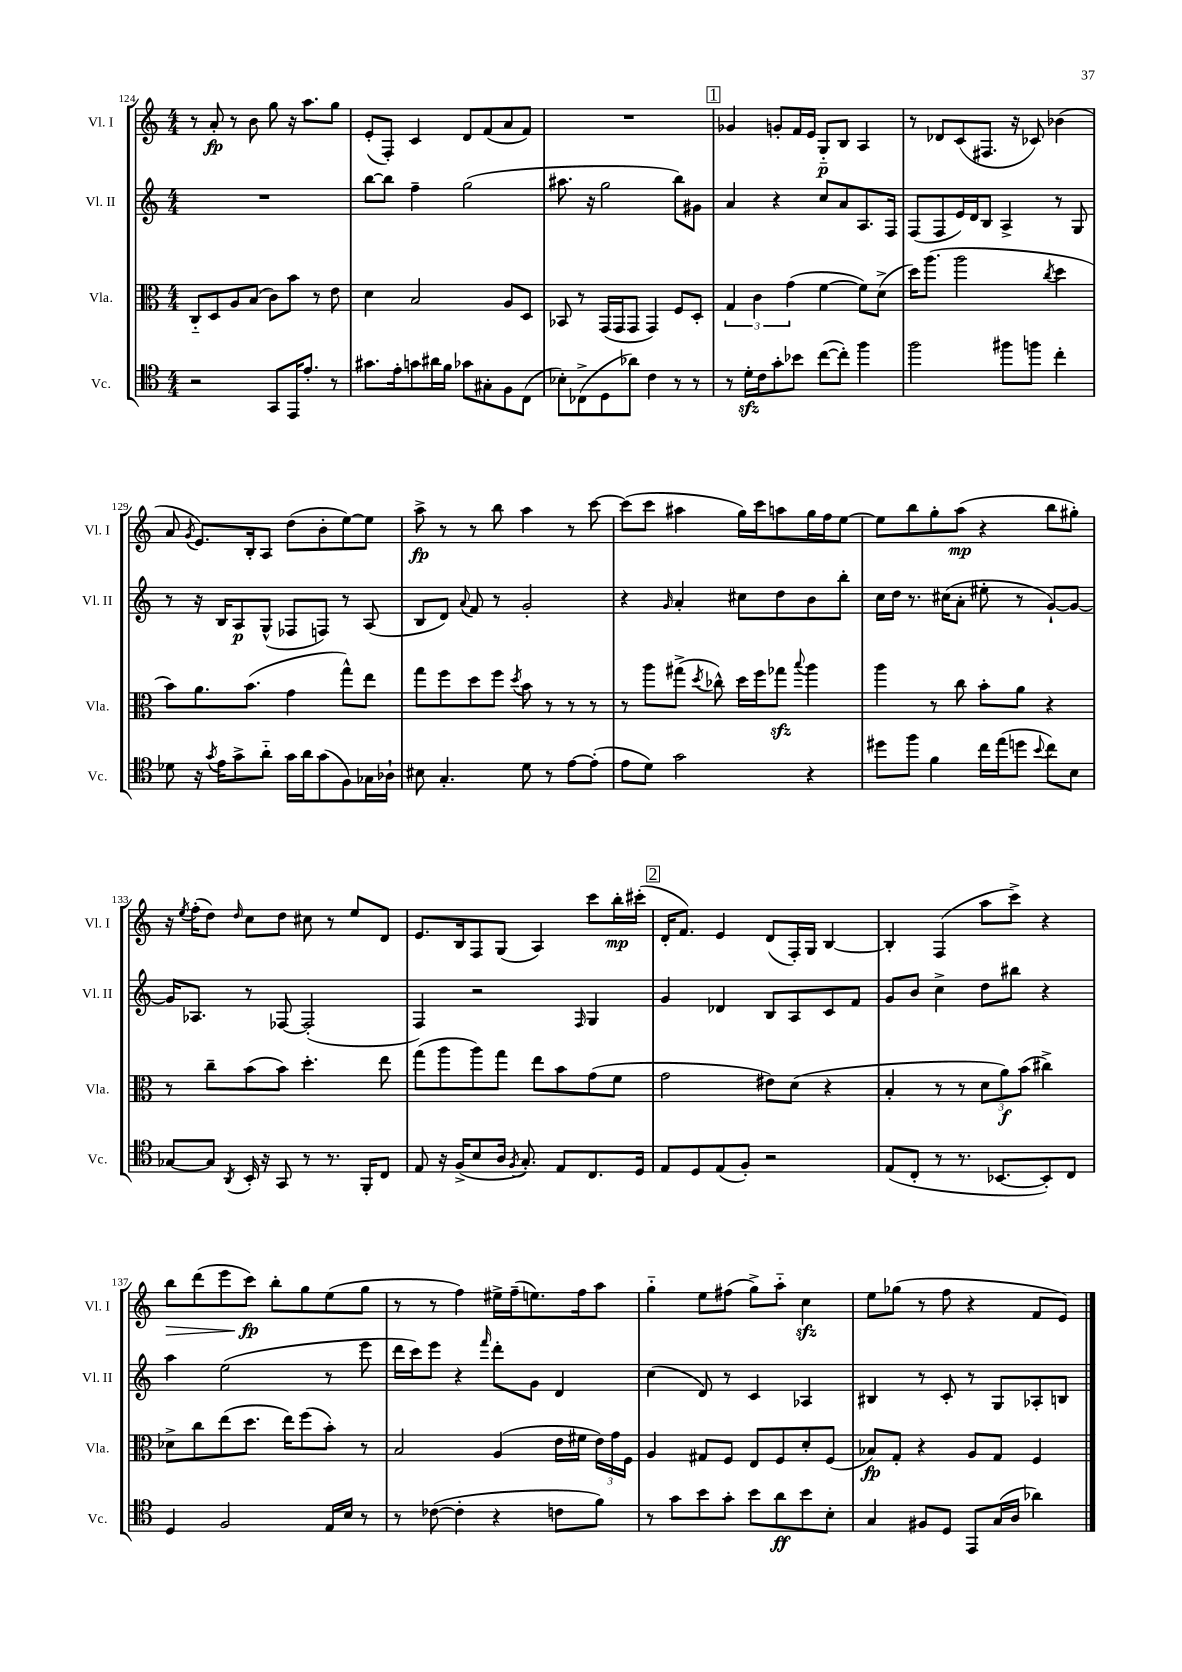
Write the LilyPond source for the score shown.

<<
\new StaffGroup <<
\new Staff = "s0" \with { instrumentName = "Vl. I" shortInstrumentName = "Vl. I" } {
    \clef treble \key c \major \numericTimeSignature \time 4/4
    \autoBeamOff r8 a'8-.\fp r8 b'8 g''8 r16 a''8.[ g''8] |
    e'8[-.( f8]-.) c'4 d'8[ f'8( a'8 f'8]) |
    R1 |
    \mark \markup { \box "1" } ges'4 g'8[-. f'16 e'16] g8[-_\p b8] a4 |
    r8 des'8[ c'8( fis8.] r16 ces'8) bes'4( |
    a'8 \acciaccatura { g'8 } e'8.[) b16-. a8] d''8[( b'8-. e''8~) e''8] |
    a''8->\fp r8 r8 b''8 a''4 r8 c'''8~ |
    c'''8[( c'''8] ais''4 g''16[) c'''16 a''8 g''16 f''16 e''8]~ |
    e''8[ b''8 g''8-. a''8]\mp( r4 b''8[ gis''8]-.) |
    r16 \acciaccatura { e''8 } f''16[-.( d''8]) \grace { d''16 } c''8[ d''8] cis''8 r8 e''8[ d'8] |
    e'8.[ b16 f8 g8]( a4) c'''8[ b''16-.\mp cis'''16]-.( |
    \mark \markup { \box "2" } d'16[-. f'8.]) e'4 d'8[( f16-.) g16] b4~ |
    b4-. f4( a''8[ c'''8]->) r4 |
    b''8[\> d'''8( e'''8 c'''8]\fp\!) b''8[-. g''8 e''8( g''8] |
    r8 r8 f''4) eis''16[-> f''16--( e''8.) f''16 a''8] |
    g''4-_ e''8[ fis''8]( g''8[->) a''8]-_ c''4\sfz |
    e''8[ ges''8]( r8 f''8 r4 f'8[ e'8]) \bar "|." |
}
\new Staff = "s1" \with { instrumentName = "Vl. II" shortInstrumentName = "Vl. II" } {
    \clef treble \key c \major \numericTimeSignature \time 4/4
    \autoBeamOff R1 |
    b''8[~ b''8] f''4-- g''2( |
    ais''8. r16 g''2 b''8[) gis'8] |
    \mark \markup { \box "1" } a'4 r4 c''8[ a'8 a8. f16] |
    f8[( f8 e'16) d'16 b8] a4-> r8 g8 |
    r8 r16 b16[ a8\p g8]-^( fes8[ f8]) r8 a8( |
    b8[ d'8]) \appoggiatura { a'8 } f'8 r8 g'2-. |
    r4 \grace { g'16 } a'4-. cis''8[ d''8 b'8 b''8]-. |
    c''16[ d''16] r8. cis''16[( a'8]-. eis''8-. r8 g'8[~-!) g'8]~ |
    g'16[ aes8.] r8 fes8~ fes2-.( |
    f4) r2 \grace { f16 } g4 |
    \mark \markup { \box "2" } g'4 des'4 b8[ a8 c'8 f'8] |
    g'8[ b'8] c''4-> d''8[ bis''8] r4 |
    a''4 e''2( r8 e'''8 |
    d'''16[ c'''16) e'''8] r4 \grace { f'''16 } d'''8[-. g'8] d'4 |
    c''4( d'8) r8 c'4 aes4 |
    bis4 r8 c'8-. r8 g8[ aes8-. b8] \bar "|." |
}
\new Staff = "s2" \with { instrumentName = "Vla." shortInstrumentName = "Vla." } {
    \clef alto \key c \major \numericTimeSignature \time 4/4
    \autoBeamOff c8[-_ d8 a8 b8]( c'8[) b'8] r8 e'8 |
    d'4 b2 a8[ d8] |
    bes,8 r8 g,16[( g,16 g,8] g,4) f8[ d8]-. |
    \mark \markup { \box "1" } \tuplet 3/2 { g4 c'4 g'4( } f'4~ f'8[) d'8]->( |
    d''16[) a''8.]( a''2 \acciaccatura { c''8 } d''4 |
    b'8[) a'8. b'8.]( g'4 g''8[-^) e''8] |
    g''8[ f''8 d''8 f''8] \acciaccatura { d''8 } b'8 r8 r8 r8 |
    r8 a''8[ gis''8]->( \acciaccatura { d''8 } ces''8-^) d''16[ f''16 ges''8]\sfz \appoggiatura { b''8 } a''4 |
    a''4 r8 c''8 b'8[-. a'8] r4 |
    r8 c''8[-- b'8( b'8]) d''4.-. e''8 |
    g''8[( a''8 a''8) g''8] e''8[ b'8 g'8( f'8] |
    \mark \markup { \box "2" } g'2 eis'8[) d'8]( r4 |
    b4-. r8 r8 \tuplet 3/2 { d'8[ a'8\f) b'8]( } cis''4->) |
    des'8[-> c''8 e''8( d''8.] e''16[) f''8( b'8]-.) r8 |
    b2 a4( e'16[ fis'16] \tuplet 3/2 { e'16[) g'16 f16] } |
    a4 gis8[ f8] e8[ f8 d'8-. f8]( |
    bes8[\fp) g8]-. r4 a8[ g8] f4 \bar "|." |
}
\new Staff = "s3" \with { instrumentName = "Vc." shortInstrumentName = "Vc." } {
    \clef tenor \key c \major \numericTimeSignature \time 4/4
    \autoBeamOff r2 g,8[ e,16 e'8.]-. r8 |
    gis'8.[ e'16-. g'8 ais'16 f'16] ges'8[ gis8-. f8 c8]( |
    bes8[-.) ces8->( d8 aes'8]) c'4 r8 r8 |
    \mark \markup { \box "1" } r8 d'16[-.\sfz c'16 g'8-. bes'8] c''8[~( c''8]-.) f''4 |
    f''2 fis''8[ f''8] c''4-. |
    des'8 r16 \acciaccatura { g'8 } e'16[ g'8-> a'8]-_ g'16[ a'16 g'8( f8) ges16 aes16]-! |
    bis8 g4.-. d'8 r8 e'8[~ e'8]-.( |
    e'8[ d'8]) g'2 r4 |
    dis''8[ f''8] f'4 c''16[ e''16( d''8] \appoggiatura { b'8 } c''8[) b8] |
    ges8[~ ges8] \acciaccatura { a,8 } b,16-. r16 g,8 r8 r8. f,16[-. c8] |
    e8 r16 f16[->( b8 a16] \acciaccatura { f8 } g8.-.) e8[ c8. d16] |
    \mark \markup { \box "2" } e8[ d8 e8( f8]-.) r2 |
    e8[( c8]-. r8 r8. bes,8.[~ bes,8-.) c8] |
    d4 f2 e16[ b16] r8 |
    r8 ces'8~( ces'4-. r4 c'8[ f'8]) |
    r8 g'8[ b'8 g'8]-. b'8[ a'8\ff b'8 b8]-. |
    g4 fis8[ d8] e,8[ g16( a16] aes'4) \bar "|." |
}
>>
>>
\layout { \context { \Score currentBarNumber = #124 } }
